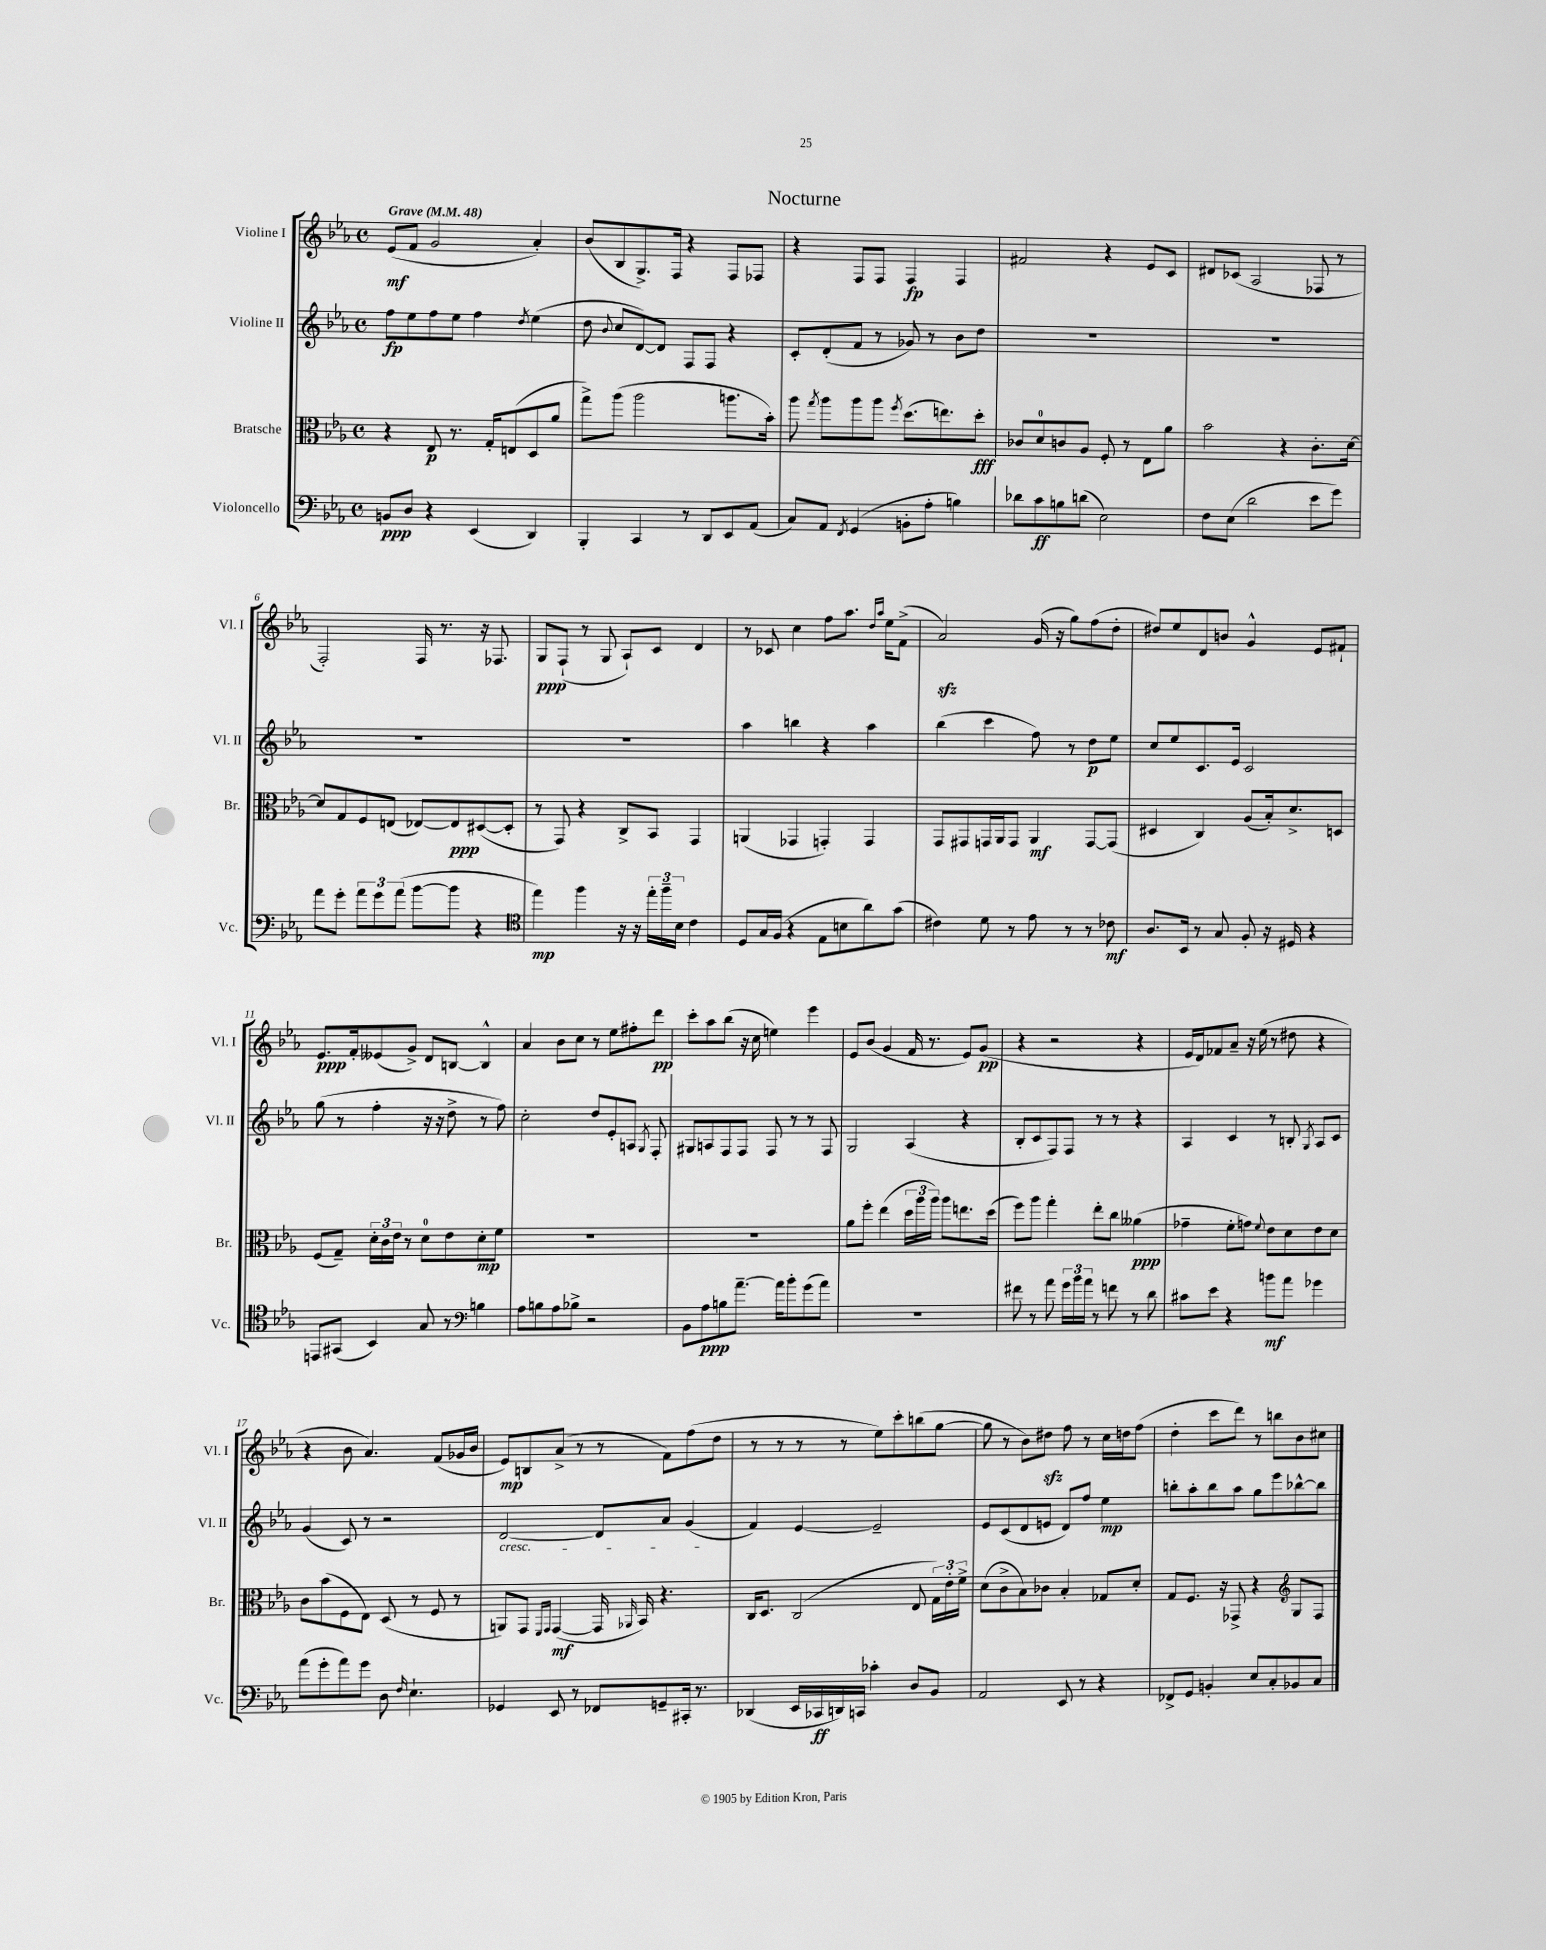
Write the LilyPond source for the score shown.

\header { title = "Nocturne" }
<<
\new StaffGroup <<
\new Staff = "s0" \with { instrumentName = "Violine I" shortInstrumentName = "Vl. I" } {
    \clef treble \key ees \major \defaultTimeSignature \time 4/4 \tempo "Grave" 4 = 48
    \autoBeamOff ees'8[\mf( f'8] g'2 aes'4-.) |
    bes'8[( bes8 g8.->) f16] r4 f8[ fes8] |
    r4 f8[ f8] f4\fp f4 |
    fis'2 r4 ees'8[ c'8] |
    dis'8[ ces'8]( aes2 fes8 r8 |
    f2-.) f16 r8. r16 fes8. |
    g8[\ppp f8]-!( r8 g8 aes8[-!) c'8] d'4 |
    r8 ces'8 c''4 f''8[ aes''8.] \grace { d''16[ aes''16] } ees''16[ f'8]->( |
    aes'2\sfz) g'16( r16 g''8[) f''8( d''8]-. |
    dis''8[) ees''8 d'8 b'8] g'4-^ ees'8[ fis'8]-! |
    ees'8.[\ppp f'16-. eeses'8( g'8]->) d'8[ b8]~ b4-^ |
    aes'4 bes'8[ c''8] r8 ees''8[ fis''8-. d'''8]\pp |
    c'''8[-. aes''8 bes''8]( r16 c''16 e''4) ees'''4 |
    ees'8[ bes'8]( g'4 f'16 r8. ees'8[) g'8]\pp( |
    r4 r2 r4 |
    ees'16[ d'16) fes'8 aes'8]-- r16 ees''16( r8 dis''8 r4 |
    r4 bes'8 aes'4.) f'8[( ges'16 bes'16] |
    ees'8[\mp) b8 aes'8]->( r8 r8 f'8[) f''8( d''8] |
    r8 r8 r8 r8 ees''8[) c'''8-. b''8( g''8]~ |
    g''8 r8 bes'8[) dis''8]\sfz f''8 r8 c''16[ d''16 f''8]( |
    d''4-. c'''8[ d'''8]) r8 b''8[ bes'8 cis''8] \bar "|." |
}
\new Staff = "s1" \with { instrumentName = "Violine II" shortInstrumentName = "Vl. II" } {
    \clef treble \key ees \major \defaultTimeSignature \time 4/4
    \autoBeamOff f''8[\fp ees''8 f''8 ees''8] f''4 \acciaccatura { d''8 } ees''4( |
    d''8 \appoggiatura { bes'8 } c''8[ d'8~) d'8] f8[ f8] r4 |
    c'8[-. d'8-.( f'8] r8 ges'8) r8 bes'8[ d''8] |
    R1 |
    R1 |
    R1 |
    R1 |
    aes''4 b''4 r4 aes''4 |
    bes''4( c'''4 f''8) r8 d''8[\p ees''8] |
    c''8[ ees''8 c'8. ees'16] c'2 |
    g''8( r8 f''4-. r16 r16 d''8-> r8 f''8) |
    c''2-. d''8[ ees'8-. a8] \acciaccatura { g8 } f8-. |
    gis8[ a8 f8 f8] f8 r8 r8 f8 |
    g2 aes4( r4 |
    bes8[-. c'8 f8) f8] r8 r8 r4 |
    aes4 c'4 r8 b8-. \acciaccatura { g8 } aes8[ c'8] |
    g'4( c'8) r8 r2 |
    d'2~\cresc d'8[ aes'8] g'4\!( |
    f'4) ees'4~ ees'2-- |
    ees'8[ c'8( d'8 e'8] d'8[) f''8] ees''4\mp |
    b''8[-. aes''8-. b''8 aes''8] g''8[ ees'''8 bes''8~-^ bes''8] \bar "|." |
}
\new Staff = "s2" \with { instrumentName = "Bratsche" shortInstrumentName = "Br." } {
    \clef alto \key ees \major \defaultTimeSignature \time 4/4
    \autoBeamOff r4 ees8\p r8. g16[-. e8( d8 aes'8] |
    g''8[->) aes''8]( aes''2 a''8.[ bes'16]-.) |
    aes''8 \acciaccatura { g''8 } aes''8[ aes''8 aes''8] \acciaccatura { f''8 } d''8.[( e''8.) d''8]-.\fff |
    ces'8[ d'8-0 c'8 aes8] f8-. r8 ees8[ aes'8] |
    bes'2 r4 c'8.[-. d'16]~ |
    d'8[ g8 f8 e8]( ees8[~) ees8\ppp dis8~( dis8]-. |
    r8 g,8) r4 c8[-> bes,8] g,4 |
    a,4( ges,4 g,4-.) g,4 |
    g,8[ gis,8 g,16 aes,16 g,8] aes,4\mf g,8[~ g,8]( |
    dis4 c4) aes8[( bes16-.) d'8.-> d8] |
    f8[( g8]--) \tuplet 3/2 { d'16[-. c'16 ees'16] } r8 d'8[-0 ees'8 d'8-.\mp f'8] |
    R1 |
    R1 |
    aes'8[ f''8]-. ees''4( \tuplet 3/2 { d''16[ aes''16 aes''16]) } aes''8[ e''8. d''16]( |
    f''8[) aes''8] g''4-. ees''8[-. c''8] aeses'4\ppp( |
    ges'4-- f'8[-. g'8]) \appoggiatura { f'8 } ees'8[ d'8 ees'8 d'8] |
    c'8[ bes'8( f8 ees8]) d8( r8 f8 r8 |
    a,8[) g,8] \grace { f,16[ g,16] } g,4~\mf( g,16 \grace { aes,16 } bes,16) r4. |
    c16[ d8.] c2( ees8 \tuplet 3/2 { g16[) ees'16-. f'16]-> } |
    d'8[( c'8-> bes8) ces'8] bes4-. ges8[ d'8]-. |
    g8[ f8.] r16 ges,8-> r4 \clef treble g8[ f8] \bar "|." |
}
\new Staff = "s3" \with { instrumentName = "Violoncello" shortInstrumentName = "Vc." } {
    \clef bass \key ees \major \defaultTimeSignature \time 4/4
    \autoBeamOff b,8[\ppp d8] r4 ees,4( d,4) |
    bes,,4-. c,4 r8 d,8[ ees,8 aes,8]( |
    c8[) aes,8] \acciaccatura { f,8 } g,4( b,8[-. aes8]-. b4) |
    des'8[ c'8\ff b8 d'8]( ees2) |
    f8[ ees8]( d'2 ees'8[ g'8]) |
    aes'8[ g'8]-. \tuplet 3/2 { aes'8[ g'8 aes'8]( } bes'8[~ bes'8] r4 |
    \clef tenor ees''4\mp) f''4 r16 r16 \tuplet 3/2 { ees''16[-. f''16-- bes16] } c'4 |
    d8[ g16 f16]( r4 ees8[ b8 aes'8) g'8]( |
    cis'4) d'8 r8 ees'8 r8 r8 ces'8\mf |
    aes8.[ bes,16] r8 g8 f8-. r16 dis16 r4 |
    e,8[ gis,8]( bes,4) g8 r8 \clef bass b4 |
    aes8[ b8 aes8 bes8]-> r2 |
    bes,8[ aes8\ppp b8 aes'8.]~-- aes'16[ bes'8-. g'8( aes'8]) |
    R1 |
    fis'8 r8 aes'8 \tuplet 3/2 { g'16[ bes'16 aes'16] } r8 f'8 r8 d'8 |
    cis'8[ ees'8] r4 b'8[\mf aes'8] ges'4 |
    aes'8[( g'8-. aes'8) g'8] d8 \grace { f16 } ees4.-! |
    ges,4 ees,8 r8 fes,8[ g,8-- cis,16]-. r8. |
    des,4( ees,16[ ces,16\ff d,16) c,16] ces'4-. d8[ bes,8] |
    aes,2 ees,8 r8 r4 |
    fes,8[-> g,8] b,4-. ees8[ c8-. bes,8 c8] \bar "|." |
}
>>
>>
